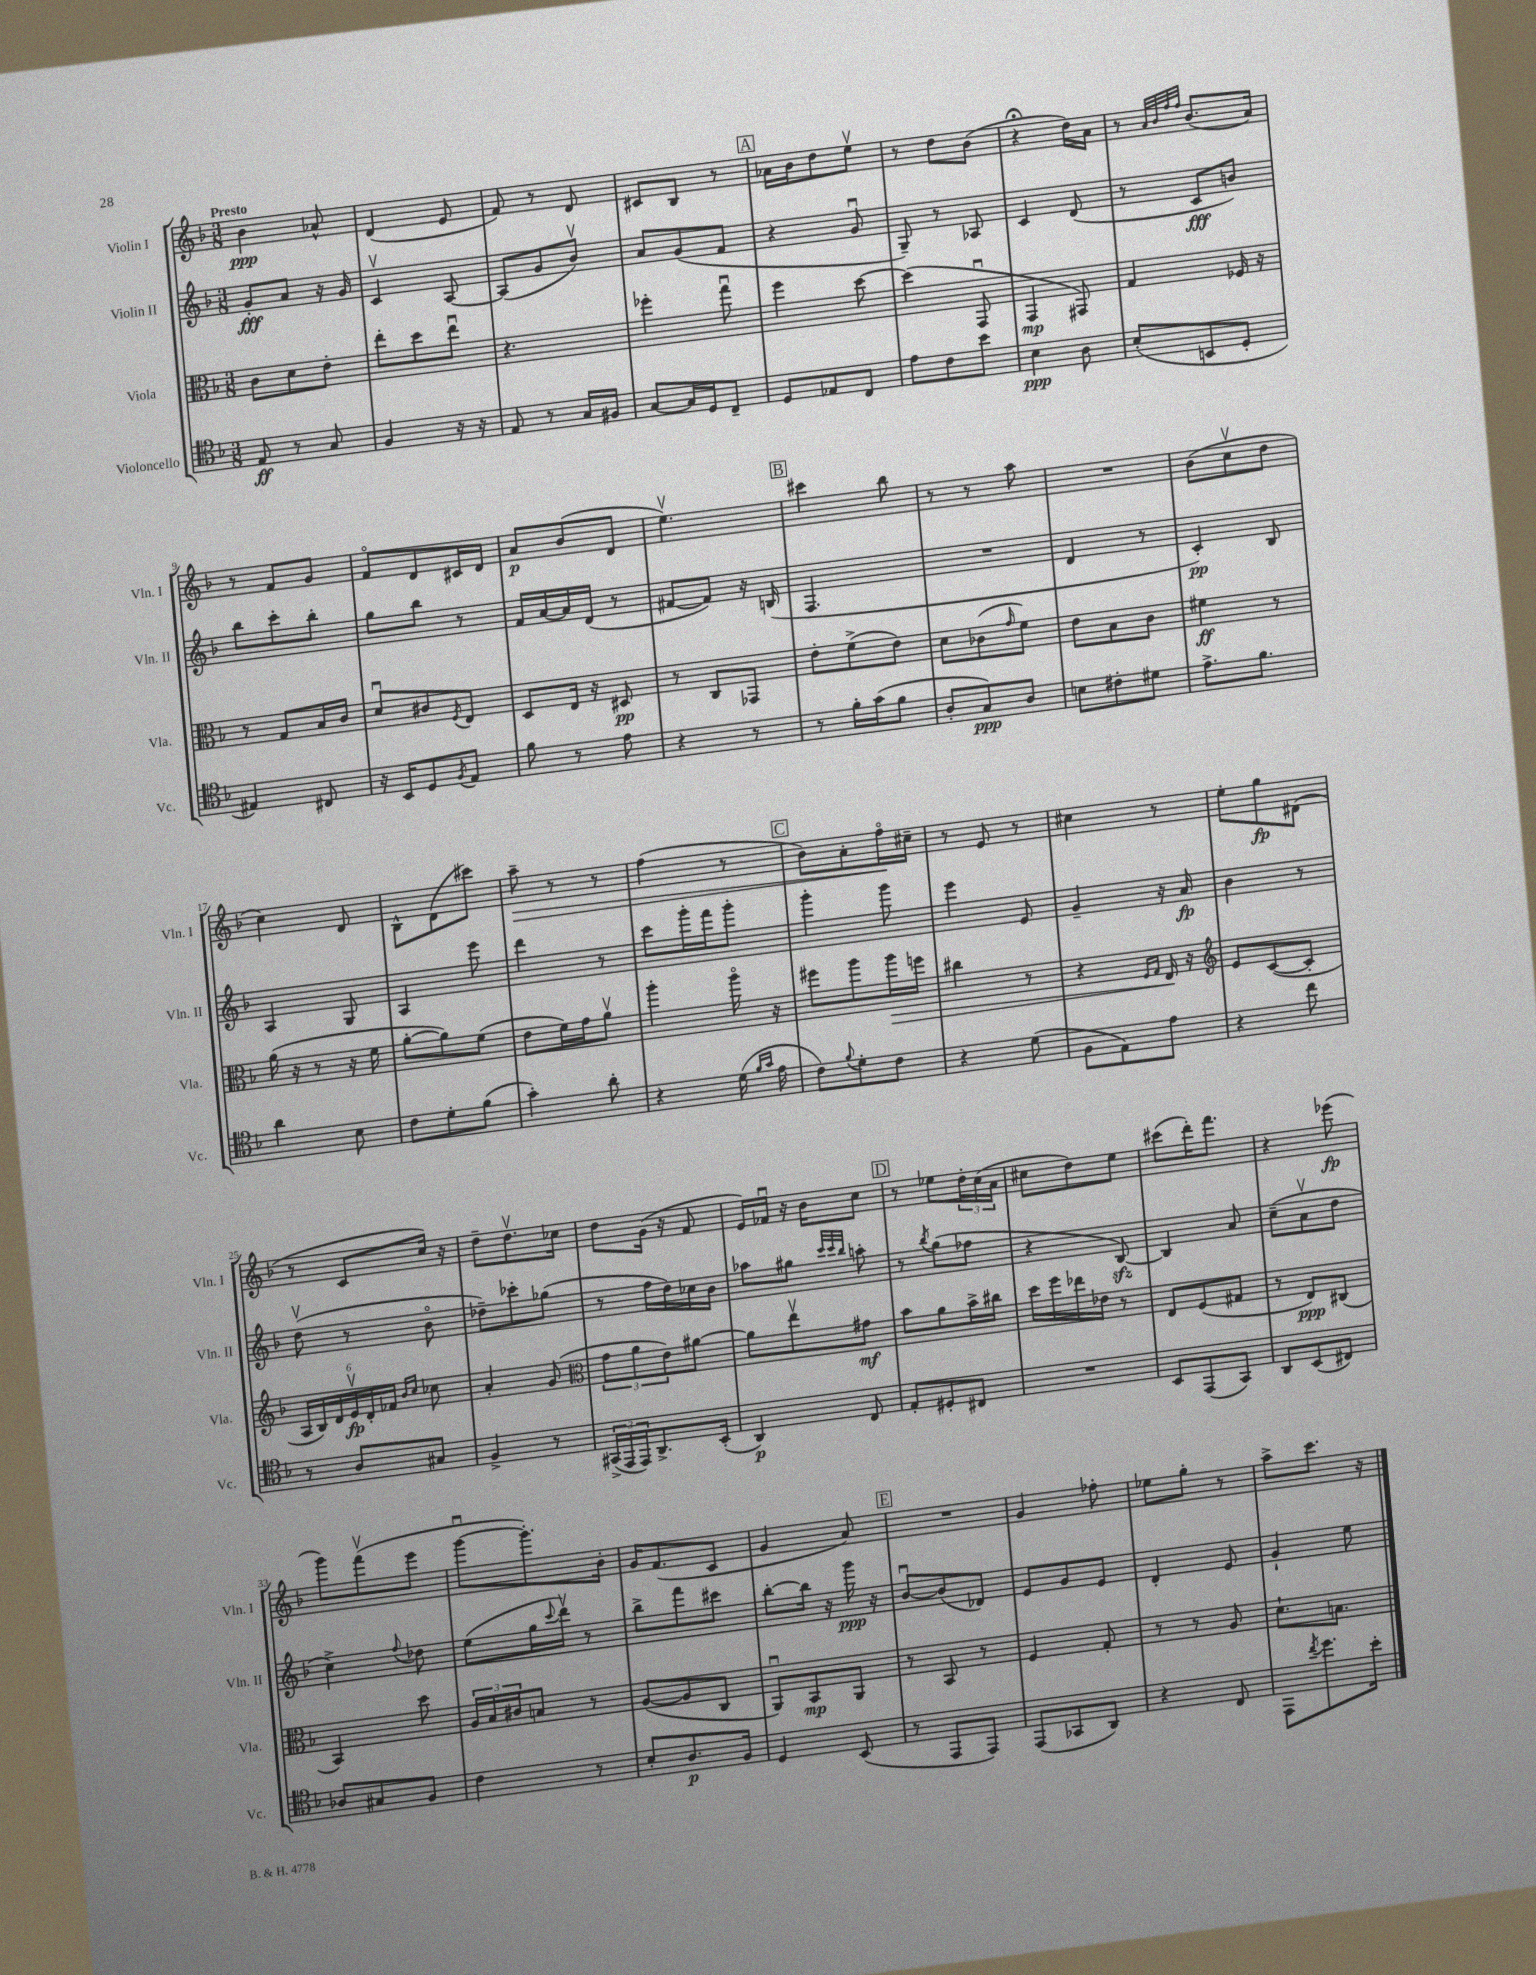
<<
\new StaffGroup <<
\new Staff = "s0" \with { instrumentName = "Violin I" shortInstrumentName = "Vln. I" } {
    \clef treble \key f \major \numericTimeSignature \time 3/8 \tempo "Presto"
    bes'4\ppp aes'8-^ |
    d'4( e'8 |
    f'8) r8 d'8 |
    cis'8 bes8 r8 |
    \mark \markup { \box "A" } aes'16 bes'16 d''8 e''8\upbow |
    r8 d''8 bes'8( |
    r4\fermata d''16) a'16 |
    r8 \grace { a'32 bes'32 f''32 f''32 } bes'8.( a'16) |
    r8 f'8 g'8 |
    f'8\flageolet d'8 cis'16 d'16 |
    a'8\p bes'8( d'8 |
    e''4.\upbow) |
    \mark \markup { \box "B" } cis'''4 bes''8 |
    r8 r8 a''8 |
    R4. |
    bes'8( c''8\upbow d''8 |
    c''4) d'8 |
    bes8-^ d'8( cis'''8) |
    a''8--\> r8 r8 |
    f''4( r8 |
    \mark \markup { \box "C" } bes'8) a'8-. f''16\flageolet\! cis''16-- |
    r8 e'8 r8 |
    cis''4 r8 |
    e''8-. g''8\fp dis'8( |
    r8 c'8 c''16) r16 |
    d''8-- d''8.\upbow ces''16 |
    d''8 g'16( r16 f'8 |
    e'16) fes'16\downbow r16 bes'16 c''8 |
    \mark \markup { \box "D" } r8 ees''8 \tuplet 3/2 { d''16-. c''16( a'16 } |
    cis''8 d''8) e''8 |
    cis'''8( d'''16-.) f'''8. |
    r4 ees'''8\fp( |
    g'''8) f'''8\upbow( e'''8 |
    g'''8~\downbow g'''8.-.) bes'16-. |
    g'16 f'8.( c'8 |
    g'4 a'8) |
    \mark \markup { \box "E" } R4. |
    g'4 fes''8-. |
    ees''8 g''8-. r8 |
    a''8-> c'''8. r16 \bar "|." |
}
\new Staff = "s1" \with { instrumentName = "Violin II" shortInstrumentName = "Vln. II" } {
    \clef treble \key f \major \numericTimeSignature \time 3/8
    g'8-.\fff a'8 r16 g'16 |
    c'4\upbow a8~ |
    a8( g'8 bes'8\upbow) |
    a'8 g'8( f'8 |
    \mark \markup { \box "A" } r4 g'8\downbow |
    g8--) r8 aes8 |
    c'4 d'8( |
    r8 c'8\fff b'8) |
    bes''8 c'''8-. bes''8-. |
    g''8 bes''8 r8 |
    f'16 a'16~ a'16 d'16( r8 |
    fis'8~ fis'8) r16 b16( |
    \mark \markup { \box "B" } f4. |
    R4. |
    d'4 r8 |
    c'4-.\pp) bes8 |
    a4 g8 |
    a4 e'''8 |
    d'''4 r8 |
    c'''8 g'''16-. f'''16 g'''8-. |
    \mark \markup { \box "C" } g'''4-. g'''8 |
    e'''4 e'8 |
    g'4-- r16 a'16\fp |
    bes'4 r8 |
    d''8\upbow( r8 bes'8\flageolet |
    des''8--) ces'''8-. ges''8( |
    r8 f''16 d''16) ces''16 bes'16 |
    aes''8 gis''8 \grace { c'''32 c'''32 bes''32 } a''8-. |
    \mark \markup { \box "D" } r8 \acciaccatura { bes''8 } g''8( fes''8 |
    r4 bes8~\sfz) |
    bes4 a'8 |
    c''8--( a'8\upbow d''8 |
    c''4->) \appoggiatura { f''8 } des''8 |
    e''8( g''16 \appoggiatura { c'''8 } d'''16\upbow) r8 |
    bes''8-> f'''8 cis'''8 |
    bes''8~-. bes''16 r16 g'''16\ppp r16 |
    \mark \markup { \box "E" } bes'8~\downbow bes'8( des'8) |
    e'8 g'8 e'8 |
    d'4-. e'8 |
    g'4-! e''8 \bar "|." |
}
\new Staff = "s2" \with { instrumentName = "Viola" shortInstrumentName = "Vla." } {
    \clef alto \key f \major \numericTimeSignature \time 3/8
    c'8 d'8 e'8-. |
    e''8-. d''8 e''8\downbow |
    r4. |
    fes''4-. g''8\downbow |
    \mark \markup { \box "A" } f''4 d''8~ |
    d''4( g,8\downbow |
    g,4\mp gis,8) |
    g4 fes16 r16 |
    r8 g8 bes16 c'16 |
    d'8\downbow cis'8 \acciaccatura { f8 } e8 |
    d8 e16 r16 dis8\pp |
    r8 c8 ges,8 |
    \mark \markup { \box "B" } e'8-. f'8->( e'8) |
    d'8 ces'8( \grace { g'16 } f'8) |
    e'8 bes8 c'8 |
    fis'4\ff r8 |
    a'16( r16 r8 r16 f'16 |
    a'8~-. a'8) f'8( |
    e'8 f'16) g'16 a'8\upbow |
    a''4-. a''16\flageolet r16 |
    \mark \markup { \box "C" } fis''8 a''8 a''16\> f''16 |
    cis''4 r8 |
    r4 \grace { f16 g16 } e16\! r16 |
    \clef treble e'8 c'8~( c'8-. |
    \tuplet 6/4 { a16 bes16) d'16 e'16\upbow\fp d'16-. fes'16 } \grace { bes'16 c''16 } ces''8 |
    a'4-. g'8( |
    \clef alto \tuplet 3/2 { g'8 a'8 e'8) } ais'8~ |
    ais'8 e''8\upbow gis'8\mf |
    \mark \markup { \box "D" } bes'8 a'8 bes'16-> cis''16 |
    d''16 f''16 ees''16 ees'16 r8 |
    e8 f8( gis8 |
    r8 e8\ppp) cis8( |
    bes,4) d''8 |
    \tuplet 3/2 { a16 bes16 cis'16 } b8 r8 |
    a8~( a8 c8 |
    a,8\downbow) bes,8\mp a,8 |
    \mark \markup { \box "E" } r8 bes,8 r8 |
    f4 g8-. |
    r8 r8 a8 |
    d'8.-! b8. \bar "|." |
}
\new Staff = "s3" \with { instrumentName = "Violoncello" shortInstrumentName = "Vc." } {
    \clef tenor \key f \major \numericTimeSignature \time 3/8
    e8\ff r8 g8 |
    f4 r16 r16 |
    e8 r8 g16 fis16 |
    g8~ g16 d16 c8-- |
    \mark \markup { \box "A" } d8 ees8 c8 |
    e'8 c'8 bes'8 |
    bes4\ppp a8 |
    bes8-.( b,8 d8-. |
    eis4) cis8 |
    r16 bes,16 d8 \acciaccatura { f8 } e8 |
    f'8 r8 e'8 |
    r4 r8 |
    \mark \markup { \box "B" } r8 f'16-. g'16( f'8 |
    a8-. g8\ppp) a8 |
    b8 cis'8-. dis'8 |
    e'8.-> f'8. |
    a'4 bes8 |
    c'8 d'8-. f'8( |
    g'4-.) a'8-. |
    r4 d'16( \grace { f'16 g'16 } e'16 |
    \mark \markup { \box "C" } c'8) \appoggiatura { f'8 } d'8-. c'8 |
    r4 d'8( |
    f8 e8) e'8 |
    r4 c''8 |
    r8 a8 gis8 |
    f4-> r8 |
    \tuplet 3/2 { gis,16->( e,16 e,16) } a,8.-> bes,16-.( |
    a,4\p) c8 |
    \mark \markup { \box "D" } e8-. dis8-. cis8 |
    R4. |
    bes,8 e,8( g,8) |
    a,8 bes,8( cis8) |
    aes8 gis8 f8 |
    c'4 r8 |
    bes8-. a8.\p f16 |
    d4 bes,8( |
    \mark \markup { \box "E" } r8 e,8 e,8) |
    e,8( ges,8 a,8) |
    r4 c8 |
    e,8 \acciaccatura { c''8 } d''8. bes'16-. \bar "|." |
}
>>
>>
